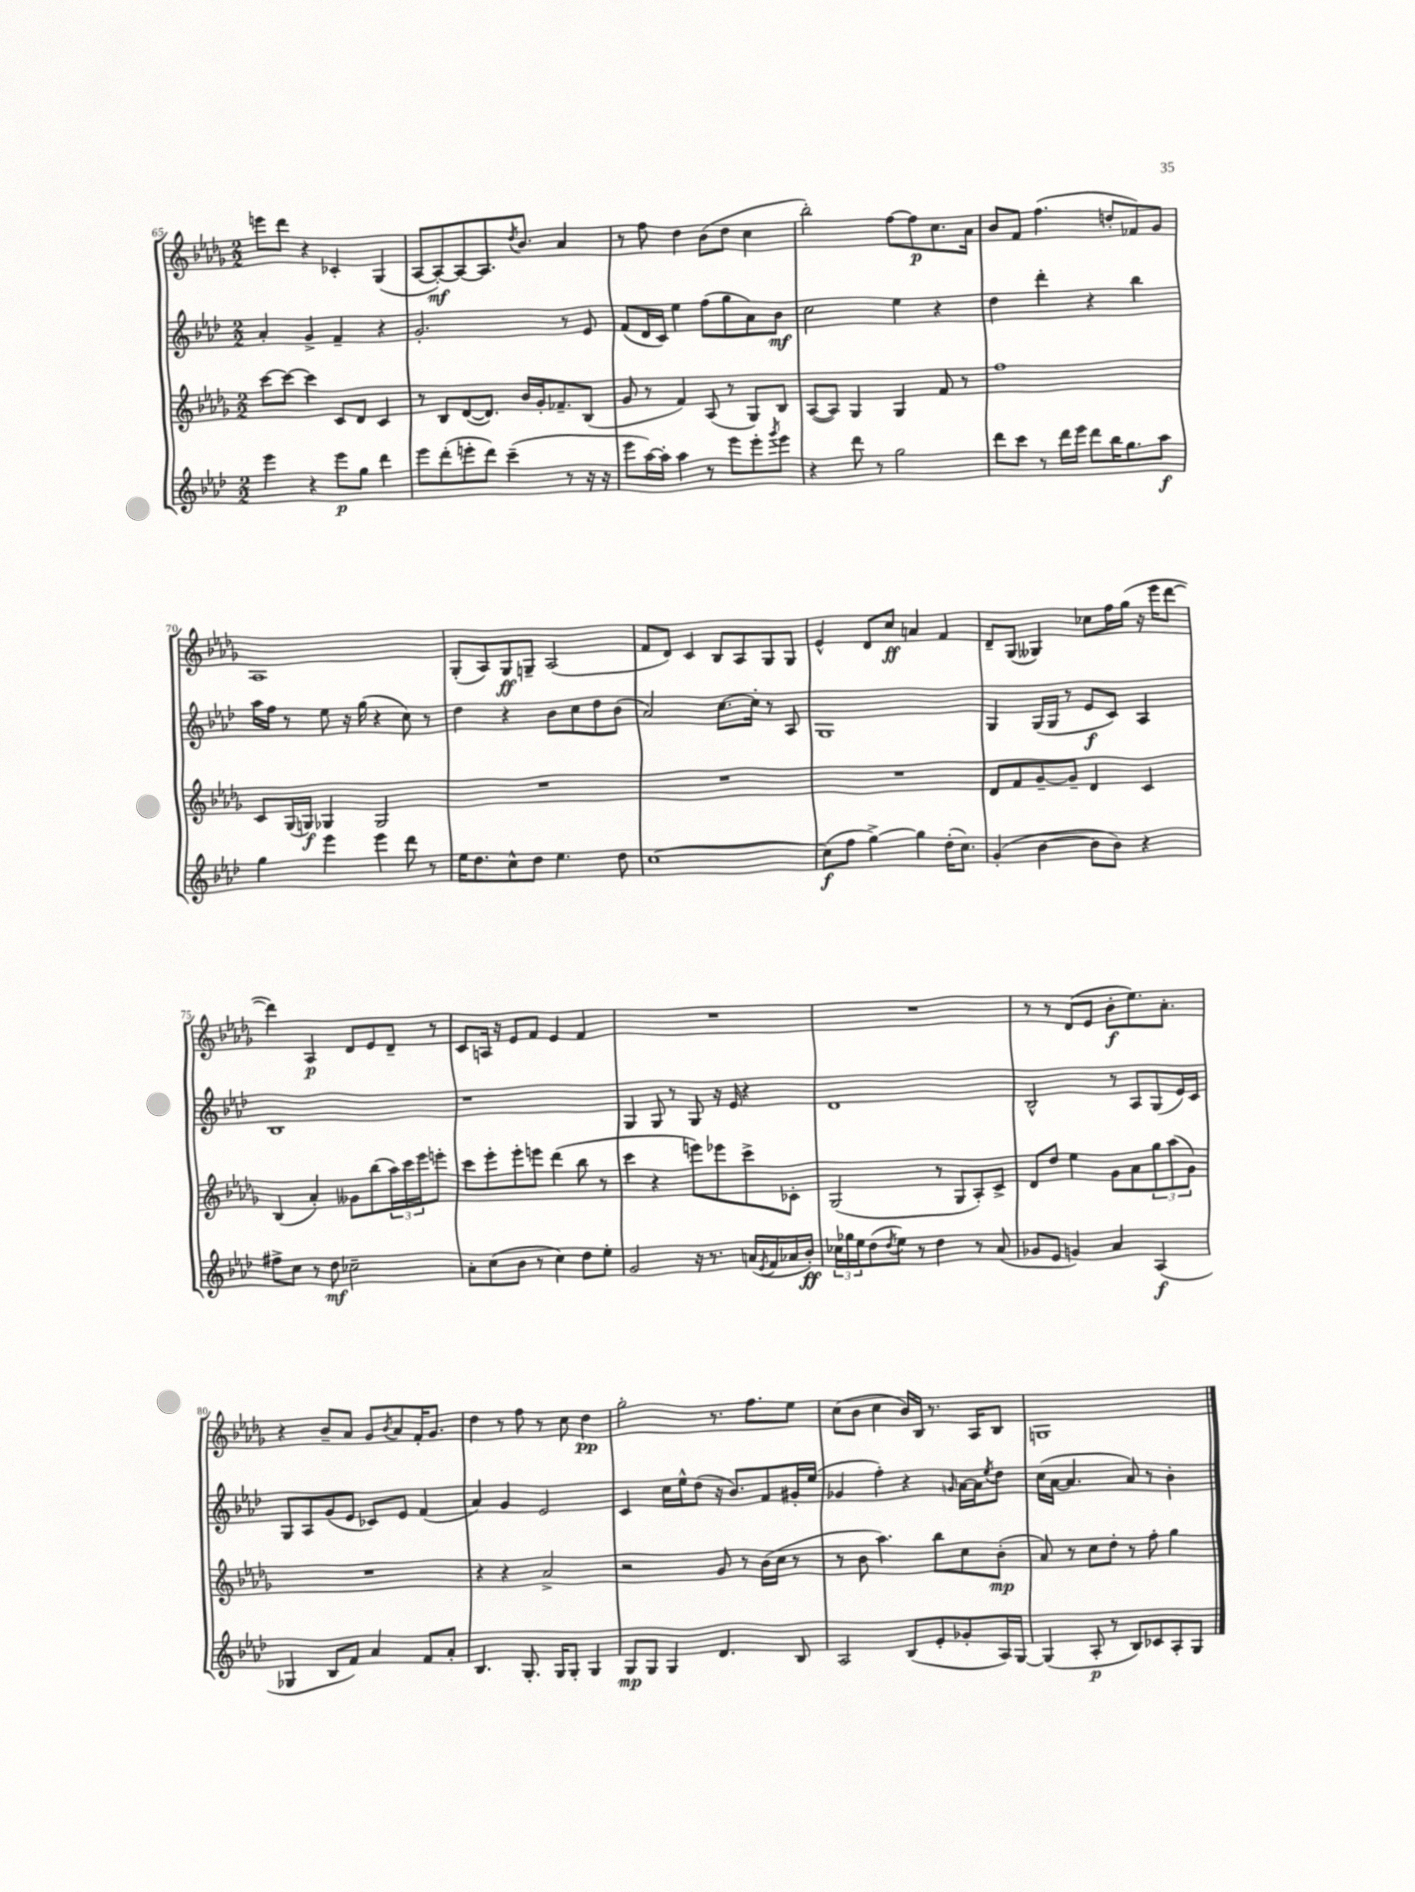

**kern	**kern	**kern	**kern
*staff4	*staff3	*staff2	*staff1
*clefG2	*clefG2	*clefG2	*clefG2
*k[b-e-a-d-]	*k[b-e-a-d-g-]	*k[b-e-a-d-]	*k[b-e-a-d-g-]
*M2/2	*M2/2	*M2/2	*M2/2
4eee-	[8ccc	4a-'	8eee
.	8ccc_	.	8ddd-
4r	4ccc]	4g^	4r
8eee-	8c	4f~	4c-'
8gg	8d-	.	.
4ddd-	4c	4r	(4G-
=	=	=	=
8eee-	8r	2.g'	[8A-
(8ddd-'	8B-	.	8A-'_)
8eee'	([8d-	.	8A-_
8ddd-)	8.d-])	.	8.A-]
(4ccc~	.	.	.
.	.	.	8qdd-
.	16b-	.	8.b-
.	16g-'	.	.
.	8.f-~	.	.
8r	.	8r	4a-
16r	(8B-	8e-	.
16r	.	.	.
=	=	=	=
8eee-	8g-	(8f	8r
[16aa-)	8r	16d-	8ff
16aa-']	.	16c)	.
4aa-	4f)	4ee-	4dd-
8r	(8A-	(8ff	(8b-
8eee-	8r	8gg	8dd-
8eee-'	8G-)	8a-)	4cc
8qggg	.	.	.
8eee-	8B-	8b-	.
=	=	=	=
4r	([8A-	2cc	2bb-')
.	8A-])	.	.
8ddd-	4G-	.	.
8r	.	.	.
2gg	4G-	4ee-	[8ff
.	.	.	8ff]
.	8f	4r	8.cc
.	8r	.	.
.	.	.	16a-
=	=	=	=
8ddd-	1ff	4dd-	8b-
8ccc	.	.	8f
8r	.	4ddd-'	(4.ff
16ddd-	.	.	.
16eee-	.	.	.
8ddd-	.	4r	.
16bb-	.	.	8dd'
8.gg	.	.	.
.	.	4bb-	8f-)
8aa-	.	.	8g-
=	=	=	=
4gg	8c	16aa-	1A-
.	.	16ff	.
.	(16G-	8r	.
.	16G)	.	.
4eee-	4G-	8ee-	.
.	.	16r	.
.	.	(16gg	.
4eee-	2G-	4r	.
8ddd-	.	8cc)	.
8r	.	8r	.
=	=	=	=
16ee-	1r	4dd-	(8G-'
8.dd-	.	.	.
.	.	.	8A-)
8cc^^	.	4r	8G-
8dd-	.	.	8G~
4.ee-	.	8b-	(2A-
.	.	8cc	.
.	.	8dd-	.
8dd-	.	(8b-	.
=	=	=	=
[1cc	1r	2a-)	8f
.	.	.	8d-)
.	.	.	4c
.	.	[8.cc	8B-
.	.	.	8A-
.	.	16cc']	.
.	.	8r	8G-
.	.	8A-	8G-
=	=	=	=
(8cc]	1r	1G	4e-^^
8ff	.	.	.
[4gg^)	.	.	8d-
.	.	.	8cc
4gg]	.	.	4a
(16dd-'	.	.	4f
8.cc)	.	.	.
=	=	=	=
(4g'	8d-	4G	8d-~
.	8f	.	(8G-
[4b-	[8g-~	(16G	4G--)
.	.	16G	.
.	8g-~]	8r	.
8b-]	4d-	8e-	8cc-
8b-)	.	8c)	16ff
.	.	.	(16gg-
4r	4c	4A-	16r
.	.	.	16eee-
.	.	.	[8ddd-
=	=	=	=
8ff#^	(4B-	1B-	4ddd-])
8cc	.	.	.
8r	4a-')	.	4A-
8dd-	.	.	.
2cc-~	8g--	.	8d-
.	(8bb-	.	8e-
.	24aa-)	.	8d-~
.	24ccc	.	.
.	24eee-	.	.
.	8eee'	.	8r
=	=	=	=
8a-'	8ccc	1r	8c
(8cc	8eee-'	.	16A
.	.	.	16r
8b-	8eee-'	.	8e-
8r	8eee	.	8f
4cc)	(4ddd-	.	4e-
8dd-	8bb-	.	4f
8ee-'	8r	.	.
=	=	=	=
2g	4ccc	4G	1r
.	4r	8G	.
.	.	8r	.
16r	8eee)	8G	.
8.r	.	.	.
.	8eee-	16r	.
.	.	16e-	.
(16a	8ccc^	4r	.
8qe-	.	.	.
16f	.	.	.
16a-	8c-'	.	.
16b-')	.	.	.
=	=	=	=
24cc-	(2G-	1d-	1r
24gg-	.	.	.
24ee-	.	.	.
(8dd-	.	.	.
8qdd-	.	.	.
8ee-)	.	.	.
8r	.	.	.
4dd-	8r	.	.
.	8G-	.	.
8r	8A-')	.	.
(8a-	8c^	.	.
=	=	=	=
8g-	8d-	2B-^^	8r
8e-	8dd-	.	8r
4g)	4ee-	.	(8d-
.	.	.	8e-
4a-	8g-	8r	8b-'
.	8a-	8A-	8.ee-)
(4A-	12gg-	(8G	.
.	.	.	8.a-'
.	(12aa-	.	.
.	.	16e-)	.
.	12g-)	.	.
.	.	16c	.
=	=	=	=
4G-	1r	8G	4r
.	.	8A-	.
8B-	.	(8g	8b-~
8f)	.	8e-	8a-
4a-	.	8c-)	8g-
.	.	.	8qb-
.	.	8e-	8a-
8f	.	(4f	16f'
.	.	.	8.g-
8a-'	.	.	.
=	=	=	=
4.B-	4r	4a-)	4dd-
.	4r	4g	8r
8.G'	.	.	8ff
.	2a-^	2e-	8r
16G	.	.	.
8G'	.	.	8cc
4G	.	.	4dd-
=	=	=	=
8G	2r	4c	2gg-'
8G	.	.	.
4G	.	16cc	.
.	.	16ee-^^	.
.	.	(8dd-	.
4.d-	8g-	16r	8.r
.	.	8.b-)	.
.	8r	.	.
.	.	.	8.ff
.	(16b-	8f	.
.	16cc	.	.
8B-	8r	16g#'	8ee-
.	.	(16ee-	.
=	=	=	=
2A-	8r	4g-	(8cc
.	8b-	.	8b-
.	4.aa-)	4ff')	4cc
(8B-	.	4r	16b-)
.	.	.	16B-
8e-'	8bb-	.	8.r
.	.	16qqg	.
8g-'	8cc	[16a-	.
.	.	16a-]	16A-
.	.	8qee-	.
16A-)	(8b-'	8dd-	8B-
[16G	.	.	.
=	=	=	=
(4G]	8a-)	(16cc	1G
.	.	[16a-	.
.	8r	4.a-]	.
8A-'	8cc	.	.
8r	8dd-'	.	.
8B-)	8r	8a-)	.
8c-	8ff'	8r	.
8A-'	4gg-	4b-'	.
8G	.	.	.
==	==	==	==
*-	*-	*-	*-
